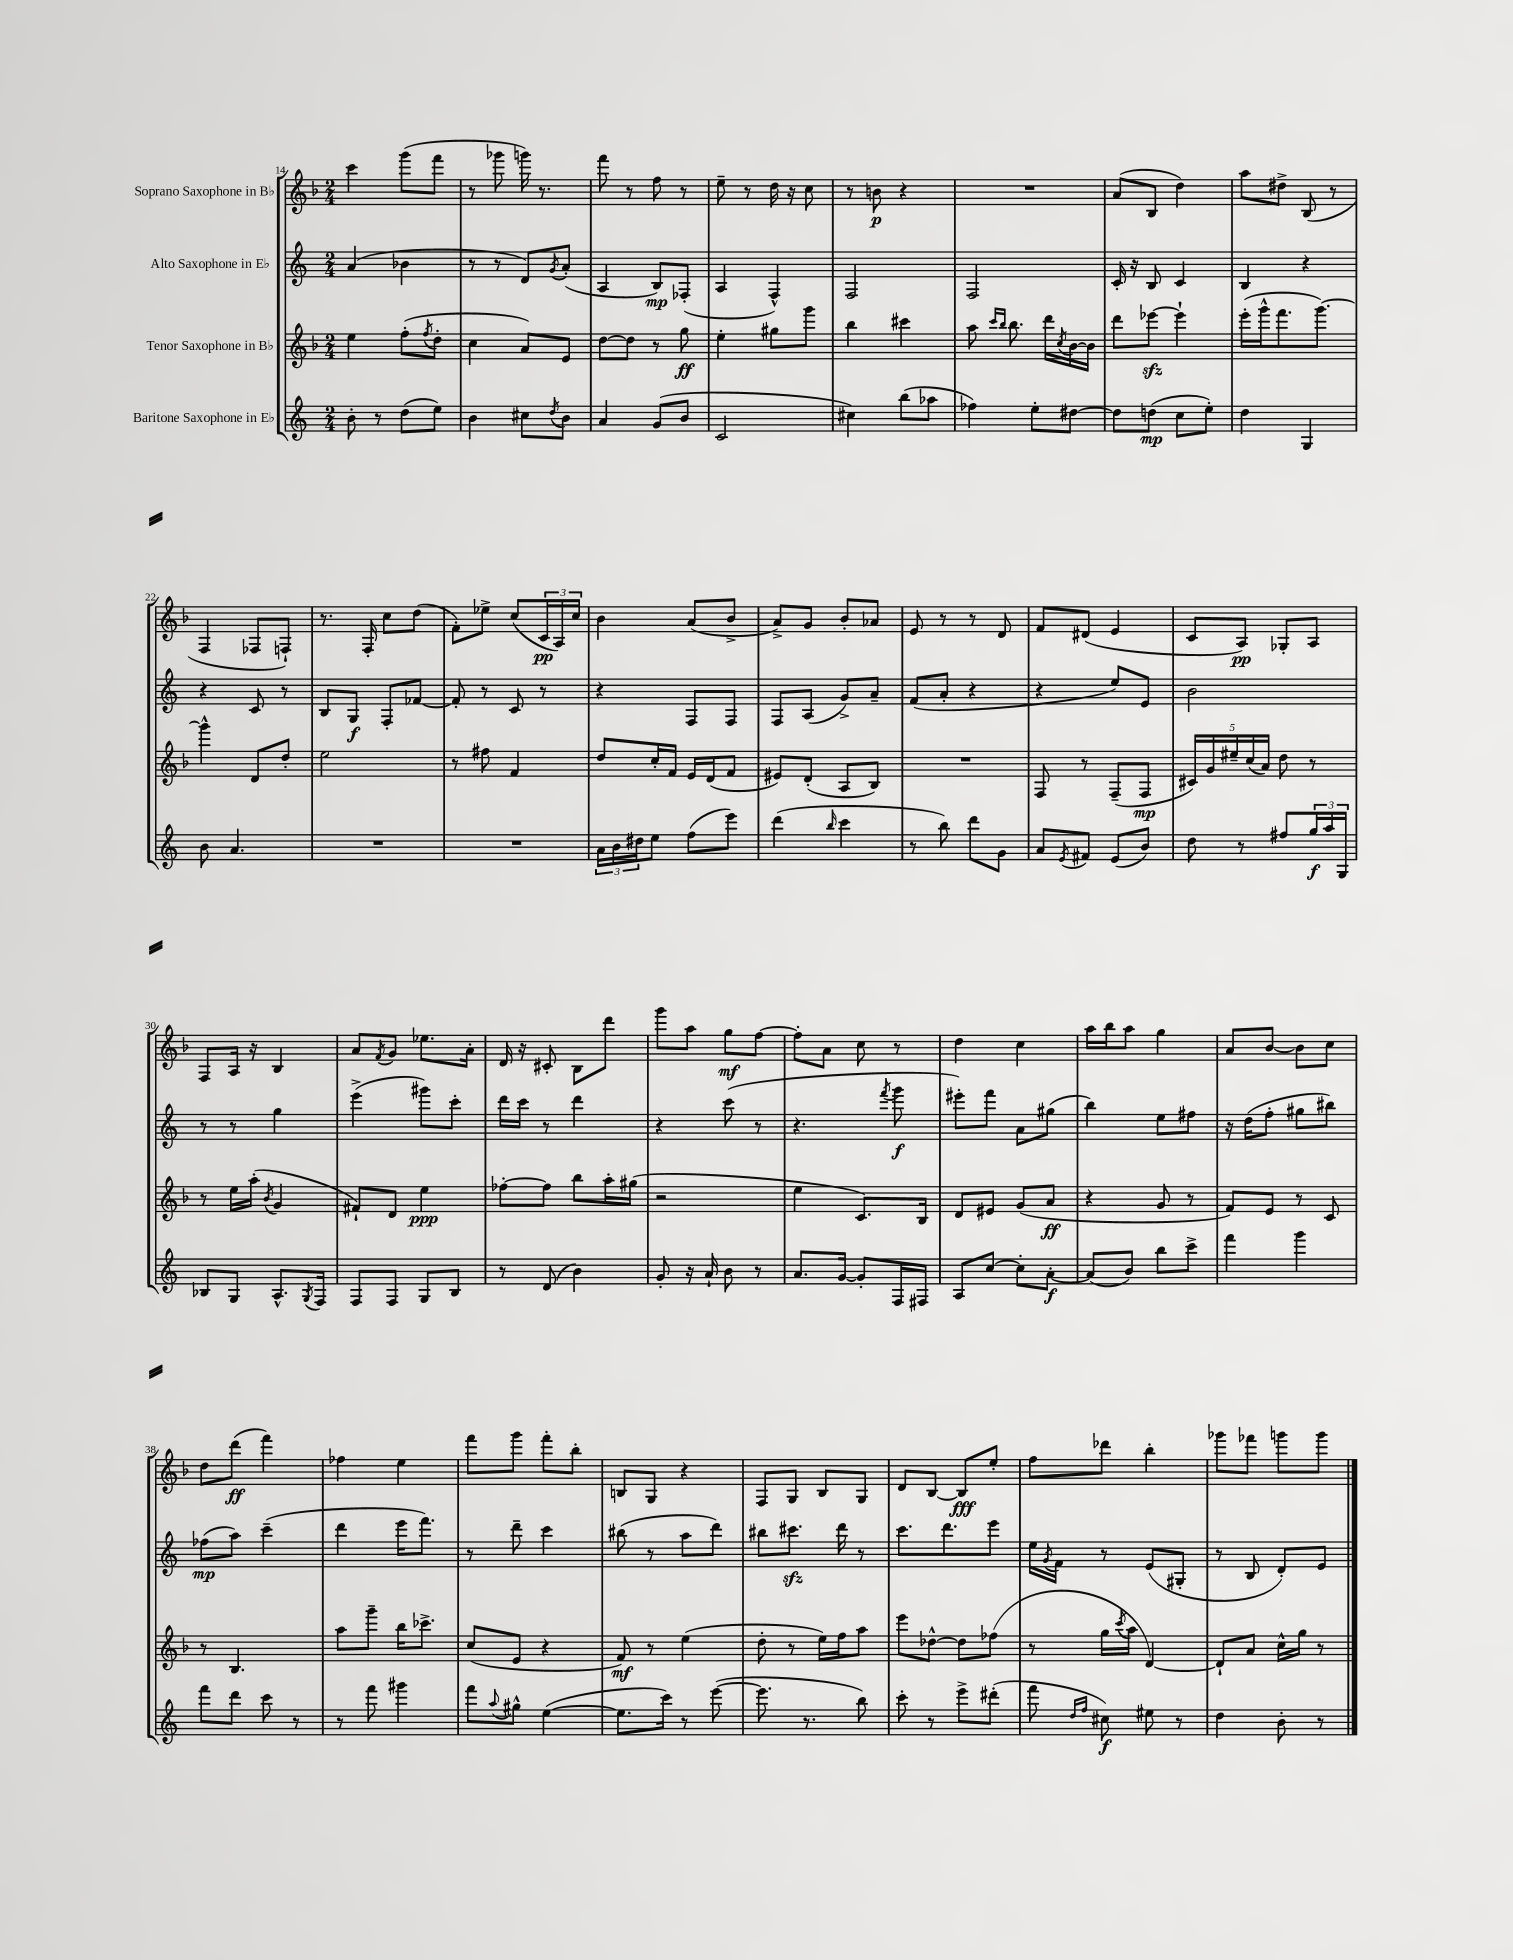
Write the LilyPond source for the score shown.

<<
\new StaffGroup <<
\new Staff = "s0" \with { instrumentName = "Soprano Saxophone in Bb" } {
    \clef treble \key f \major \numericTimeSignature \time 2/4
    c'''4 g'''8( f'''8 |
    r8 ges'''8 g'''16) r8. |
    f'''8 r8 f''8 r8 |
    e''8-- r8 d''16 r16 c''8 |
    r8 b'8\p r4 |
    R2 |
    a'8( bes8 d''4) |
    a''8 dis''8-> bes8( r8 |
    f4 fes8 f8-!) |
    r8. f16-. c''8 d''8( |
    f'8-.) ees''8-> c''8( \tuplet 3/2 { c'16\pp a16) c''16 } |
    bes'4 a'8( bes'8-> |
    a'8->) g'8 bes'8-. aes'8 |
    e'8 r8 r8 d'8 |
    f'8 dis'8( e'4 |
    c'8 a8\pp) ges8-. a8 |
    f8 a16 r16 bes4 |
    a'8 \acciaccatura { f'8 } g'8 ees''8. a'16-. |
    d'16 r16 cis'8-. bes8 d'''8 |
    g'''8 a''8 g''8\mf f''8~ |
    f''8-. a'8 c''8 r8 |
    d''4 c''4 |
    a''16 bes''16 a''8 g''4 |
    a'8 bes'8~ bes'8 c''8 |
    d''8 d'''8\ff( f'''4) |
    fes''4 e''4 |
    f'''8 g'''8 f'''8-. bes''8-. |
    b8 g8 r4 |
    f8 g8 bes8 g8 |
    d'8 bes8~ bes8\fff e''8-. |
    f''8 des'''8 bes''4-. |
    ges'''8 fes'''8 g'''8 g'''8 \bar "|." |
}
\new Staff = "s1" \with { instrumentName = "Alto Saxophone in Eb" } {
    \clef treble \key c \major \numericTimeSignature \time 2/4
    a'4( bes'4 |
    r8 r8 d'8) \acciaccatura { g'8 } a'8-.( |
    a4 b8\mp) fes8-.( |
    a4 f4-^) |
    f2 |
    f2 |
    c'16-. r16 b8 c'4 |
    b4 r4 |
    r4 c'8 r8 |
    b8 g8\f f8-. fes'8~ |
    fes'8-. r8 c'8 r8 |
    r4 f8 f8 |
    f8 a8( g'8->) a'8-- |
    f'8( a'8-. r4 |
    r4 e''8) e'8 |
    b'2 |
    r8 r8 g''4 |
    e'''4->( gis'''8) c'''8-. |
    d'''16 c'''16 r8 d'''4 |
    r4 c'''8( r8 |
    r4. \acciaccatura { f'''8 } g'''8\f |
    eis'''8-.) f'''8 a'8 gis''8( |
    b''4) e''8 fis''8 |
    r16 d''16( f''8-. gis''8 bis''8) |
    fes''8\mp( a''8) c'''4--( |
    d'''4 e'''16 f'''8.) |
    r8 d'''8-- c'''4 |
    bis''8( r8 a''8 d'''8) |
    bis''8 cis'''8.\sfz d'''16 r8 |
    c'''8. d'''8. e'''8 |
    e''16 \acciaccatura { g'8 } f'16 r8 e'8( gis8-. |
    r8 b8 d'8-.) e'8 \bar "|." |
}
\new Staff = "s2" \with { instrumentName = "Tenor Saxophone in Bb" } {
    \clef treble \key f \major \numericTimeSignature \time 2/4
    e''4 f''8-.( \acciaccatura { f''8 } d''8-. |
    c''4 a'8) e'8 |
    d''8~ d''8 r8 g''8\ff |
    e''4-. gis''8 g'''8 |
    bes''4 cis'''4 |
    a''8 \grace { c'''16 bes''16 } bes''8. d'''16 \acciaccatura { c''8 } bes'16~ bes'16 |
    d'''8 ees'''8~\sfz ees'''4-! |
    e'''16-.( g'''16-^ f'''8. g'''8.~) |
    g'''4-^ d'8 d''8-. |
    e''2 |
    r8 fis''8 f'4 |
    d''8 c''16-. f'16 e'16 d'16( f'8 |
    eis'8) d'8-.( a8 bes8) |
    R2 |
    f8 r8 f8--( f8\mp |
    \tuplet 5/4 { cis'16) g'16 eis''16-- c''16( a'16) } d''8 r8 |
    r8 e''16 a''16-.( \acciaccatura { bes'8 } g'4 |
    fis'8-!) d'8 e''4\ppp |
    fes''8~-. fes''8 bes''8 a''16-. gis''16( |
    r2 |
    e''4 c'8.) bes16 |
    d'8 eis'8 g'8( a'8\ff |
    r4 g'8 r8 |
    f'8) e'8 r8 c'8 |
    r8 bes4. |
    a''8 g'''8-- bes''16 ces'''8.-> |
    c''8( e'8 r4 |
    f'8\mf) r8 e''4( |
    d''8-. r8 e''16) f''16 a''8 |
    e'''8 des''8~-^ des''8 fes''8( |
    r8 g''16 \acciaccatura { c'''8 } a''16 d'4~) |
    d'8-! a'8 c''16-^ g''16 r8 \bar "|." |
}
\new Staff = "s3" \with { instrumentName = "Baritone Saxophone in Eb" } {
    \clef treble \key c \major \numericTimeSignature \time 2/4
    b'8-. r8 d''8( e''8) |
    b'4 cis''8 \acciaccatura { d''8 } b'8 |
    a'4 g'8( b'8 |
    c'2 |
    cis''4) b''8( aes''8 |
    fes''4) e''8-. dis''8~ |
    dis''8 d''8\mp( c''8 e''8-.) |
    d''4 g4 |
    b'8 a'4. |
    R2 |
    R2 |
    \tuplet 3/2 { a'16 b'16 dis''16 } e''8 f''8( e'''8) |
    d'''4( \grace { b''16 } c'''4 |
    r8 b''8) d'''8 g'8 |
    a'8 \acciaccatura { e'8 } fis'8 e'8( b'8) |
    d''8 r8 fis''8 \tuplet 3/2 { g''16\f a''16 g16 } |
    bes8 g8 a8.-^ \acciaccatura { g8 } f16 |
    f8 f8 g8 b8 |
    r8 d'8( b'4) |
    g'8-. r16 a'16-! b'8 r8 |
    a'8. g'16~ g'8-. f16 fis16 |
    a8 c''8~ c''8-. a'8~-.\f |
    a'8( b'8) b''8 c'''8-> |
    f'''4 g'''4 |
    f'''8 d'''8 c'''8 r8 |
    r8 f'''8 gis'''4 |
    f'''8 \appoggiatura { a''8 } gis''8-^ e''4~( |
    e''8. c'''16) r8 e'''8~( |
    e'''8. r8. b''8) |
    c'''8-. r8 e'''8-> dis'''8-.( |
    f'''8 \grace { d''16 f''16 } cis''8\f) eis''8 r8 |
    d''4 b'8-. r8 \bar "|." |
}
>>
>>
\layout { \context { \Score currentBarNumber = #14 } }
